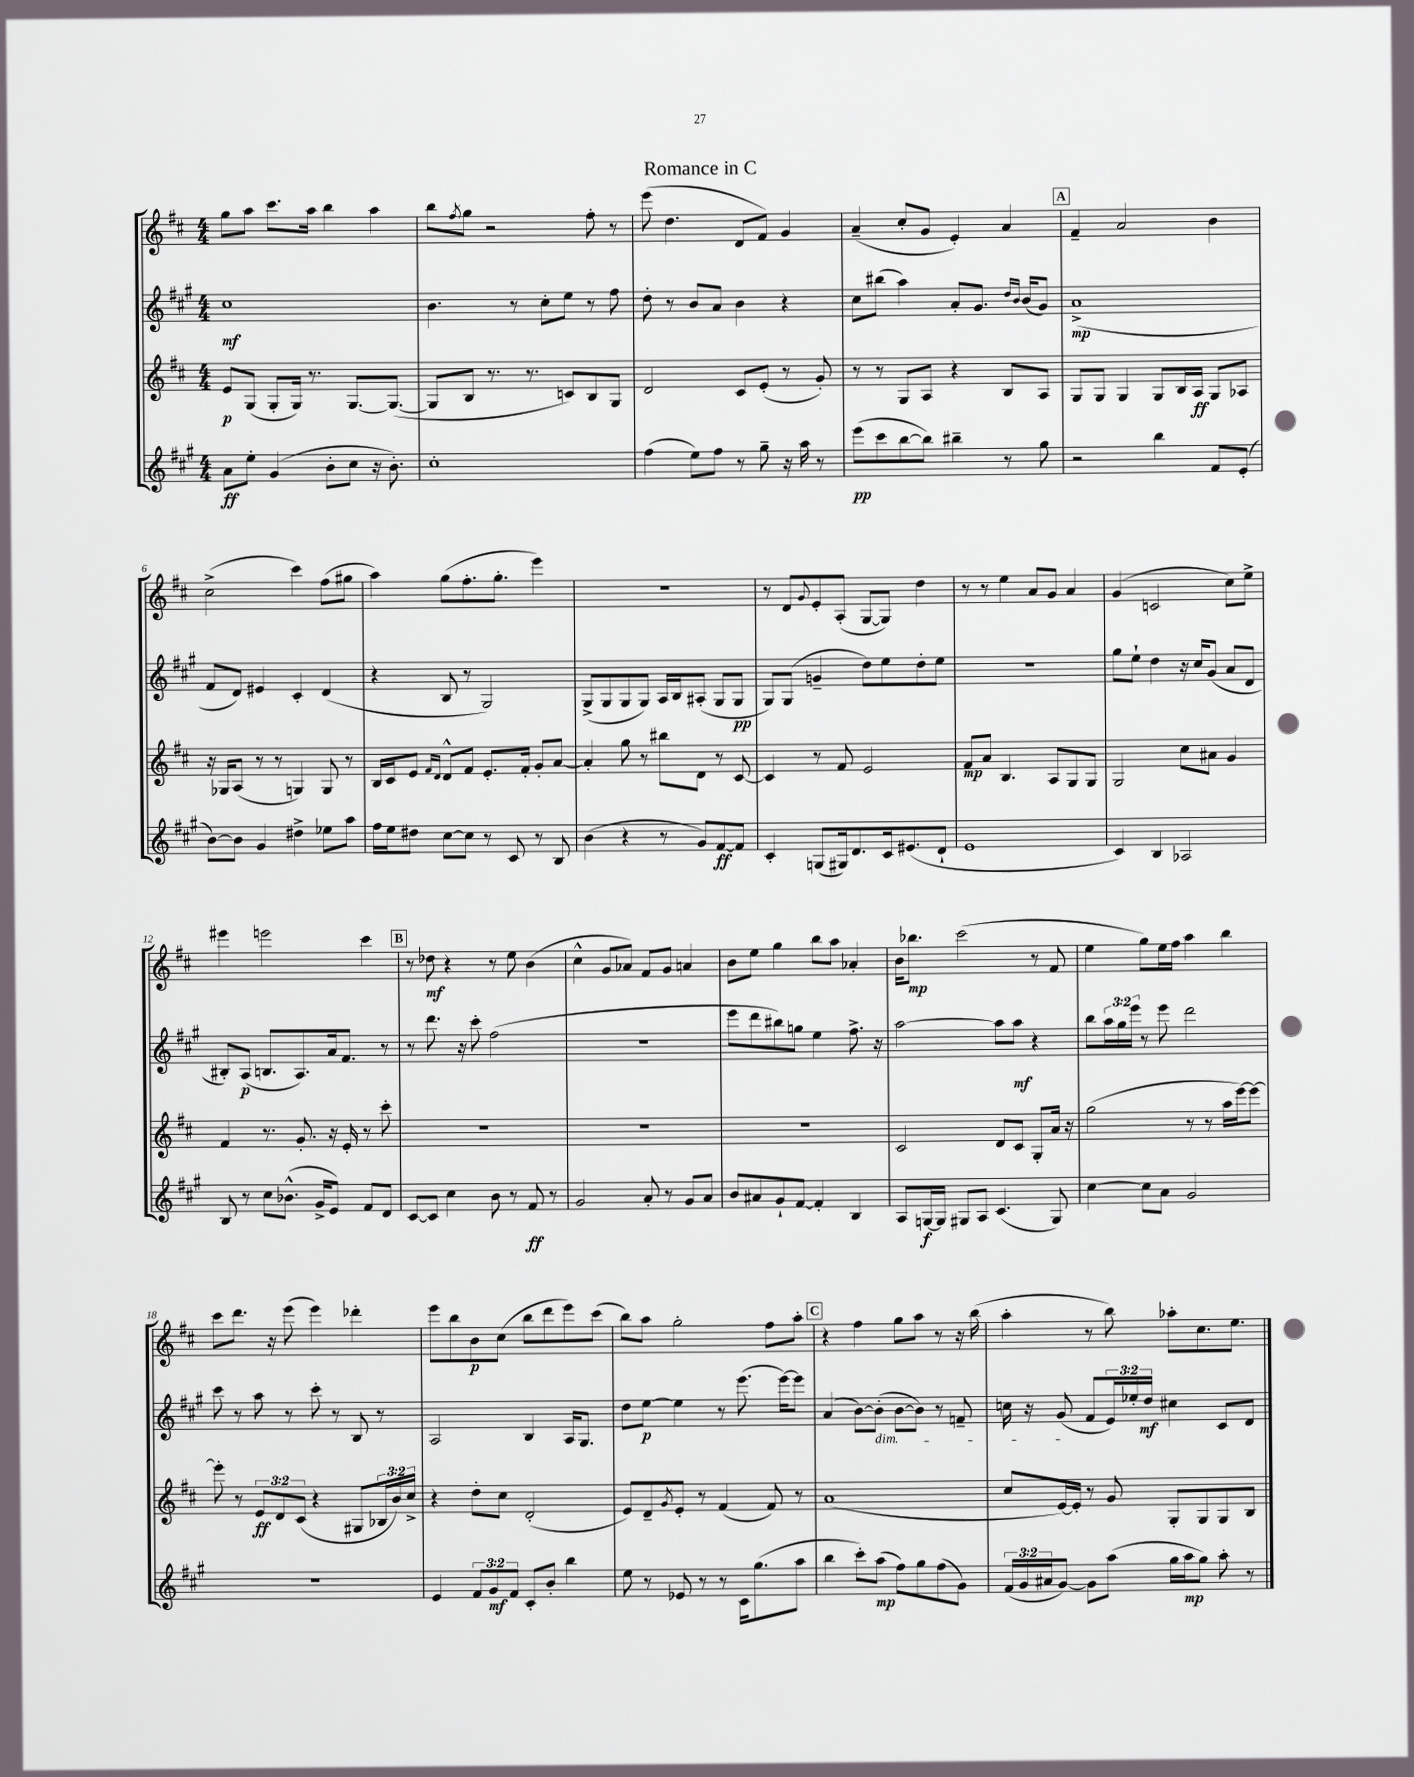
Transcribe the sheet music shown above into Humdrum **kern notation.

**kern	**kern	**kern	**kern
*staff4	*staff3	*staff2	*staff1
*clefG2	*clefG2	*clefG2	*clefG2
*k[f#c#g#]	*k[f#c#]	*k[f#c#g#]	*k[f#c#]
*M4/4	*M4/4	*M4/4	*M4/4
8a	8e	1cc#	8gg
8ee'	(8G	.	8aa
(4g#	8G'	.	8.ccc#
.	16G)	.	.
.	8.r	.	16aa
8b'	.	.	4bb
8cc#	[8.G	.	.
16r	.	.	4aa
8.b')	(8.G_	.	.
=	=	=	=
1cc#'	8G]	4.b	8bb
.	.	.	8qff#
.	8B	.	8gg
.	8.r	.	2r
.	.	8r	.
.	8.r	.	.
.	.	8cc#'	.
.	8c)	8ee	.
.	8B	8r	8ff#'
.	8G	8ff#	8r
=	=	=	=
(4ff#	2d	8dd'	(8eee
.	.	8r	4.dd
8ee)	.	8b	.
8ff#	.	8a	.
8r	8c#	4b	8d
8gg#~	(8e'	.	8f#)
16r	8r	4r	4g
16aa	.	.	.
8r	8g')	.	.
=	=	=	=
(8eee	8r	8cc#	(4a~
8ccc#	8r	(8bb#	.
[8bb	8G	4aa)	8cc#'
8bb])	8A	.	8g
4bb#~	4r	8a'	4e')
.	.	8.g#	.
8r	8B	.	4a
.	.	16qqdd	.
.	.	16qqb	.
.	.	(16b	.
8gg#	8A	8g#)	.
=	=	=	=
2r	8G	(1a^	4f#~
.	8G	.	.
.	4G	.	2a
4bb	8G	.	.
.	16B	.	.
.	16A	.	.
8f#	8G	.	4b
(8e'	8A-	.	.
=	=	=	=
[8b)	16r	8f#	(2cc#^
.	16G-	.	.
8b]	(8A	8d)	.
4g#	8r	4e#	.
.	8r	.	.
4dd#^	4G)	4c#'	4ccc#)
8ee-	8G	(4d	(8ff#
8aa	8r	.	8gg#
=	=	=	=
16ff#	16B	4r	4aa)
16ee	16c#	.	.
8dd#	8e	.	.
.	16qqf#	.	.
.	16qqd	.	.
[8cc#	8d^^	8B	(8gg
8cc#]	8f#	8r	8.ff#'
8r	8.e'	2G#)	.
.	.	.	8.gg'
8c#	.	.	.
.	16f#'	.	.
8r	8g'	.	4eee)
8B	[8a	.	.
=	=	=	=
(4b	4a']	(8G#^	1r
.	.	8G#	.
4r	8gg	8G#	.
.	8r	8G#)	.
8r	8bb#	16A	.
.	.	16B	.
8g#)	8d	(8A#'	.
[8f#	8r	8G#	.
8f#]	[8c#	8G#	.
=	=	=	=
4c#'	4c#]	8G#)	8r
.	.	(8G#	8d
.	.	.	8qqg
(8G	8r	4g~	8e'
16G#)	8f#	.	(8A'
8.d	.	.	.
.	2e	8dd)	[8G
16c#	.	8ee	8G])
(8.e#	.	.	.
.	.	8dd'	4dd
8d`	.	8ee	.
=	=	=	=
1e	8f#	1r	8r
.	8a	.	8r
.	4.B	.	4ee
.	.	.	8a
.	8A	.	8g
.	8G	.	4a
.	8G	.	.
=	=	=	=
4c#)	2G	8gg#	(4g
.	.	8ee`	.
4B	.	4dd	2c
2A-	8cc#	16r	.
.	.	16cc#	.
.	8a#	(8g#	.
.	4g	8a	8cc#)
.	.	8d	8ee^
=	=	=	=
8B	4f#	8B#')	4eee#
8r	.	(8A	.
8cc#	8.r	8.B	2eee
(8.b-^^	.	.	.
.	8.g'	8.A)	.
16g#^	.	.	.
8e)	16r	16a	.
.	16e'	8.f#	.
8f#	8r	.	4ccc#
8d	8ccc#'	8r	.
=	=	=	=
[8c#	1r	8r	8r
8c#]	.	8.ddd	8dd-
4cc#	.	.	4r
.	.	16r	.
.	.	8ccc#'	.
8b	.	(2ff#	8r
8r	.	.	8ee
8f#	.	.	(4b
8r	.	.	.
=	=	=	=
2g#	1r	1r	4cc#^^
.	.	.	8g
.	.	.	8a-)
8a'	.	.	8f#
8r	.	.	8g
8g#	.	.	4a
8a	.	.	.
=	=	=	=
8b	1r	8eee	8b
8a#	.	8ddd	8ee
8g#`	.	8bb#)	4gg
[8f#	.	8gg	.
4f#']	.	4ee	8bb
.	.	.	8aa
4B	.	8.ff#^	4a-'
.	.	16r	.
=	=	=	=
8A	2c#	[2aa	16b
.	.	.	8.bb-
[16G	.	.	.
16G]	.	.	.
8G#	.	.	(2ccc#
8A	.	.	.
(4.c#	8d	8aa]	.
.	8c#	8aa	.
.	8G'	4r	8r
8G#)	16a	.	8f#
.	16r	.	.
=	=	=	=
[4cc#	(2gg	8bb	4ee
.	.	24aa	.
.	.	24gg#	.
.	.	24eee	.
8cc#]	.	8r	8gg)
8a	.	8eee	16ee
.	.	.	16ff#
2g#	8r	2ddd	4aa
.	8r	.	.
.	16aa	.	4bb
.	[16eee)	.	.
.	8eee_	.	.
=	=	=	=
1r	8eee']	8ccc#	8ccc#
.	8r	8r	8.ddd
.	12e	8aa	.
.	.	.	16r
.	12d	.	.
.	.	8r	(8eee
.	(12c#	.	.
.	4r	8ccc#'	4eee)
.	.	8r	.
.	8G#	8B	4ddd-'
.	24B-	8r	.
.	24b)	.	.
.	24cc#^	.	.
=	=	=	=
4e	4r	2A	8eee
.	.	.	8bb
12f#	8dd'	.	8b
12g#	.	.	.
.	8cc#	.	(8cc#
12f#	.	.	.
8c#'	(2d'	4B	8bb
8b'	.	.	8ddd
4bb	.	16A	8eee)
.	.	8.G#	.
.	.	.	(8ccc#
=	=	=	=
8ee	8e)	8dd	8bb)
8r	8d~	[8ee	8aa
.	8qg	.	.
8e-	8e'	4ee]	2gg'
8r	8r	.	.
8r	(4f#	8r	.
16c#	.	(8.eee	.
(8.gg#	.	.	.
.	8f#)	.	8ff#
.	.	[16eee)	.
8aa	8r	8eee]	8aa'
=	=	=	=
4bb	(1a	(4a	4r
8ccc#')	.	[8b)	4ff#
(8aa	.	(8b']	.
8ff#)	.	[8b	8gg
8gg#	.	8b])	8aa
(8ff#	.	8r	8r
8g#)	.	8f~	16r
.	.	.	(16bb
=	=	=	=
(24f#	8cc#	16cc	4aa'
24g#	.	.	.
.	.	16r	.
24a#	.	.	.
[8g#)	[16e)	(8g#	.
.	16e']	.	.
8g#]	8r	8f#	8r
(8aa	8g	24e)	8bb)
.	.	24ee-'	.
.	.	24dd	.
16gg#	8G'	4cc#	8aa-'
16aa	.	.	.
8gg#)	8G	.	8.cc#
8aa'	8G	8c#	.
.	.	.	8.ee
8r	8B	8d	.
==	==	==	==
*-	*-	*-	*-
